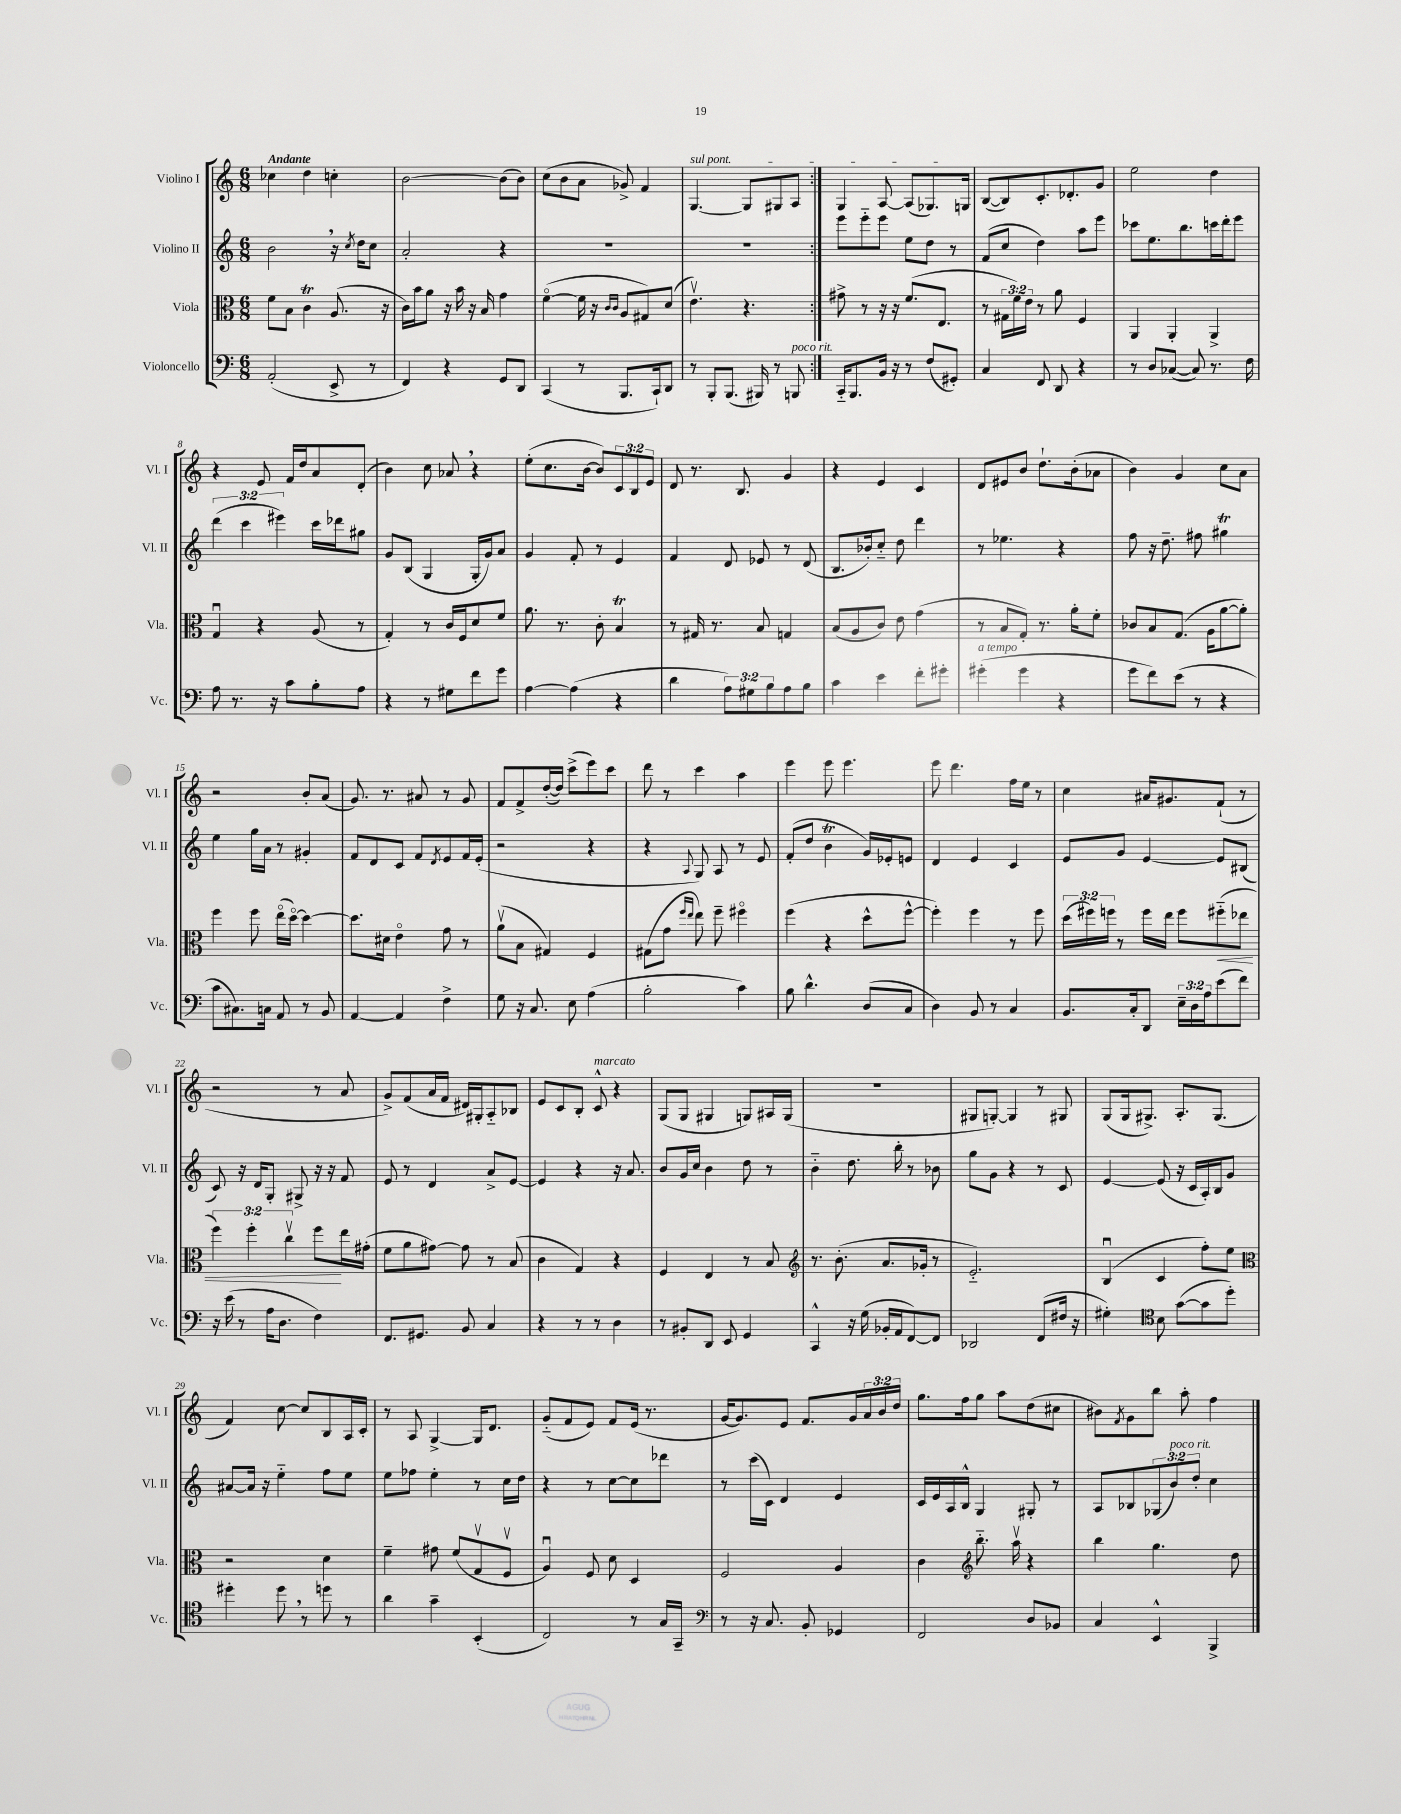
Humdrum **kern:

**kern	**kern	**dynam	**kern	**kern
*part4	*part3	*part3	*part2	*part1
*staff4	*staff3	*staff3	*staff2	*staff1
*I"Violoncello	*I"Viola	*	*I"Violino II	*I"Violino I
*I'Vc.	*I'Vla.	*	*I'Vl. II	*I'Vl. I
*clefF4	*clefC3	*	*clefG2	*clefG2
*k[]	*k[]	*	*k[]	*k[]
*M6/8	*M6/8	*	*M6/8	*M6/8
=1	=1	=1	=1	=1
!	!	!	!	!LO:TX:a:B:t=Andante
(2AA'/	8f\L	.	2b,\	4cc-X\
.	8B\J	.	.	.
.	4cT\	.	.	4dd\
8EE^/	(8.A/	.	16r	4ccn'\
.	.	.	8qcc/	.
.	.	.	16dd\KL	.
8r	.	.	8cc\J	.
.	16r	.	.	.
=2	=2	=2	=2	=2
4FF/)	16c\LL)	.	2a'/	[2b\
.	16b\J	.	.	.
.	8a\J	.	.	.
4r	16r	.	.	.
.	16b\	.	.	.
.	16r	.	.	.
.	16B/	.	.	.
8GG/L	4g\	.	4r	(8b\L]
8DD/J	.	.	.	8b\J)
=3	=3	=3	=3	=3
(4CC/	([4f\	.	2.r	(8cc\L
.	.	.	.	8b\
8r	16f\]	.	.	8a\J
.	16r	.	.	.
.	16qqc/LL	.	.	.
.	16qqc/JJ	.	.	.
8.BBB/L	8A/L	.	.	8g-X^/)
.	8G#X/)	.	.	4f/
16CC`/k)	.	.	.	.
8DD/J	(8d/J	.	.	.
=4	=4	=4	=4	=4
!	!	!	!	!LO:TX:a:i:t=sul pont.
8r	4.ev\)	.	2.r	[4.G/
8BBB'/L	.	.	.	.
(8.BBB/J	.	.	.	.
.	4.r	.	.	8G/L]
16BBB#X/)	.	.	.	.
8r	.	.	.	8G#X/
!LO:TX:a:i:t=poco rit.	!	!	!	!
8BBBn/	.	.	.	8A/J
=5:|!	=5:|!	=5:|!	=5:|!	=5:|!
16CC/KL	8g#X^\	.	8eee\L	4G/
8.BBB/	.	.	.	.
.	8r	.	8eee\	.
16BB/Jk	16r	.	8eee\J	[8A/
16r	16r	.	.	.
8r	(8.f/L	.	8ee\L	(8A/L]
(8F/L	.	.	8dd\J	8.G-X/)
.	8.E/J	.	.	.
8GG#X'/J)	.	.	8r	.
.	.	.	.	16Gn/Jk
=6	=6	=6	=6	=6
4C/	8r	.	(8f/L	([8B/L
.	24G#X\LL	.	8cc/J	8B/])
.	24f\)	.	.	.
.	24e\JJ	.	.	.
8FF/	8r	.	4dd\)	8.c'/
8DD/	8a\	.	.	.
.	.	.	.	8.d-X'/
4r	4F/	.	8aa\L	.
.	.	.	8eee\J	8g/J
=7	=7	=7	=7	=7
8r	4AA/	.	8ccc-X\L	2ee\
8D/L	.	.	8.ee\	.
([8C-X/J	4AA'/	.	.	.
.	.	.	8.bb\	.
8C-/])	.	.	.	.
8.r	4AA^/	.	16cccn\L	4dd\
.	.	.	16ddd'\J	.
.	.	.	8eee\J	.
16F\	.	.	.	.
!!LO:LB:g=z
=8	=8	=8	=8	=8
8A\	4Gu/	.	(6ddd\	4r
8.r	.	.	.	.
.	.	.	6ccc\	.
.	4r	.	.	8e/
16r	.	.	.	.
.	.	.	6eee#X\)	.
8c\L	.	.	.	16f/LL
.	.	.	.	16dd/J
8B'\	(8A/	.	16ccc\LL	8a/
.	.	.	16ddd-X\J	.
8A\J	8r	.	8gg#X\J	(8d'/J
=9	=9	=9	=9	=9
4r	4G'/)	.	8g/L	4b\)
.	.	.	(8B/J	.
8r	8r	.	4G/	8cc\
8G#X\L	16c/LL	.	.	8a-X,/
.	16F/J	.	.	.
8f\	8d/	.	16G'/LL	4r
.	.	.	16g/J)	.
8g\J	8f/J	.	8a/J	.
=10	=10	=10	=10	=10
[4A\	8.a\	.	4g/	(8ee'\L
.	.	.	.	8.cc\
.	8.r	.	.	.
(4A\]	.	.	8f'/	.
.	.	.	.	[16b\Jk
.	8c'\	.	8r	8b/L])
4r	4Bt/	.	4e/	12c/
.	.	.	.	12B/
.	.	.	.	12e/J
=11	=11	=11	=11	=11
4d\	8r	.	4f/	8d/
.	16G#X/	.	.	8.r
.	8.r	.	.	.
12A\L)	.	.	8d/	.
.	.	.	.	8.B/
12G#X\	.	.	.	.
.	8B/	.	8e-X/	.
12B\	.	.	.	.
8A\	4Gn/	.	8r	4g/
8B\J	.	.	(8d/	.
=12	=12	=12	=12	=12
4c\	(8B/L	.	8.B/L	4r
.	8A/	.	.	.
.	.	.	16b-X'/k)	.
4e\	8c/J)	.	8cc/J	4e/
.	8e\	.	8dd\	.
8f'\L	(4g\	.	4ddd\	4c/
8g#X'\J	.	.	.	.
=13	=13	=13	=13	=13
!LO:TX:a:i:t=a tempo	!	!	!	!
(4g#X'\	8r	.	8r	8d/L
.	8B/L	.	4.ee-X\	8e#X/
4g#\	8G'/J)	.	.	8b/J
.	8.r	.	.	8.dd`\L
4r	.	.	4r	.
.	16a'\KL	.	.	(16b'\k
.	8f'\J	.	.	8a-X\J
=14	=14	=14	=14	=14
8g\L	8c-X/L	.	8ff\	4b\)
8f\)	8B/	.	16r	.
.	.	.	8.dd~\	.
(8e\J	(8.G/J	.	.	4g/
8r	.	.	8ff#X\	.
.	16A\KL	.	.	.
4r	[8a\	.	4gg#Xt\	8cc\L
.	8a'\J])	.	.	8a\J
!!LO:LB:g=z
=15	=15	=15	=15	=15
8c\L	4ff\	.	4ee\	2r
8.C#X\)	.	.	.	.
.	8ff\	.	16gg\LL	.
16Cn\Jk	.	.	16a\JJ	.
8AA/	(16ee\LL	.	8r	.
.	[16dd\JJ)	.	.	.
8r	4dd\_	.	4g#X'/	8b'/L
8BB/	.	.	.	(8a/J
=16	=16	=16	=16	=16
[4AA/	8.dd\L]	.	8f/L	8.g/)
.	.	.	8d/	.
.	16d#X\Jk	.	.	8.r
4AA/]	4e\	.	8c/J	.
.	.	.	8f/L	8a#X/
.	.	.	8qd/	.
4F^\	8g\	.	8e/	8r
.	8r	.	16f/L	8g/
.	.	.	(16e'/JJ	.
=17	=17	=17	=17	=17
8G\	(8av\L	.	2r	8f/L
16r	8B\J	.	.	8f^/
8.C/	.	.	.	.
.	4G#X/)	.	.	([16dd'/L
.	.	.	.	16dd/JJ])
8E\	.	.	.	(8ccc^\L
(4A\	4F/	.	4r	8eee\)
.	.	.	.	8ccc\J
=18	=18	=18	=18	=18
2B'\	(8G#X\L	.	4r	8ddd\
.	8g\J	.	.	8r
.	16qqff/LL	.	.	.
.	16qqee/JJ	.	8qqA/	.
.	8ee\)	.	8G/)	4ccc\
.	8ff~\	.	8A/	.
4c\)	4ff#X\	.	8r	4aa\
.	.	.	8e/	.
=19	=19	=19	=19	=19
8B\	(4ff\	.	(8f'/L	4eee\
4.d^^\	.	.	8dd/J	.
.	4r	.	4bt\	8eee\
.	.	.	.	4.eee\
(8D/L	8dd^^\L	.	16g/LL)	.
.	.	.	16e-X'/J	.
8C/J	[8ff^^\J	.	8en/J	.
=20	=20	=20	=20	=20
4D\)	4ff'\])	.	4d/	8eee\
.	.	.	.	4.ddd\
8BB/	4ff\	.	4e/	.
8r	.	.	.	.
4C/	8r	.	4c/	16ff\LL
.	.	.	.	16ee\JJ
.	8ff\	.	.	8r
=21	=21	=21	=21	=21
8.BB/L	(24dd\LL	.	8e/L	4cc\
.	24ff#X\)	.	.	.
.	24ffn\JJ	.	.	.
.	8r	.	8g/J	.
16C'/k	.	.	.	.
8DD/J	16ff\LL	.	[4e/	16a#X/KL
.	16ee\JJ	.	.	8.g#X/
24E~\LL	8ff\L	.	.	.
24D\	.	.	.	.
24A\J	.	.	.	.
!	!	!LO:HP:b	!	!
(8e\	(8ff#X\	<	8e/L]	(8f`/J
8f\J)	8ee-X\J	.	(8B#X/J	8r
!!LO:LB:g=z
=22	=22	=22	=22	=22
16r	6ff\)	.	8c/)	2r
(16e\	.	.	.	.
8r	.	.	16r	.
.	6ff'\	.	.	.
.	.	.	16d/KL	.
16A\KL	.	.	8G'/J	.
8.D\J	.	.	.	.
.	6ccv\	.	.	.
.	.	.	8G#X^/	.
4F\)	8ff\L	.	16r	8r
.	.	.	16r	.
.	16ee\L	[	8f/	8a/
.	(16g#X'\JJ	.	.	.
=23	=23	=23	=23	=23
8.FF/L	8f\L	.	8e/	8g^/L)
.	8a\	.	8r	(8f/
8.GG#X/J	.	.	.	.
.	[8g#X\J)	.	4d/	16a/L
.	.	.	.	16f/JJ
8BB/	8g#\]	.	.	16d#X/LL)
.	.	.	.	16G#X'/J
4C/	8r	.	8a^/L	8A/
.	(8B/	.	[8e/J	8B-X/J
=24	=24	=24	=24	=24
4r	4c\	.	4e/]	8e/L
.	.	.	.	8c/
8r	4G/)	.	4r	8B'/J
!	!	!	!	!LO:TX:a:i:t=marcato
8r	.	.	.	8c^^/
4D\	4r	.	16r	4r
.	.	.	8.a/	.
=25	=25	=25	=25	=25
8r	4F/	.	8b/L	(8G/L
8BB#X'/L	.	.	16g/L	8G/J
.	.	.	16cc/JJ	.
8DD/J	4E/	.	4b\	4G#X/
8EE/	.	.	.	.
4GG/	8r	.	8dd\	8Gn/L)
.	8B/	.	8r	16A#X/L
.	.	.	.	(16G/JJ
=26	=26	=26	=26	=26
*	*clefG2	*	*	*
4CC^^/	8.r	.	4b\	2.r
.	(8.b'\	.	.	.
16r	.	.	8.dd\	.
(16G\	.	.	.	.
16BB-X'/LL	8.a/L	.	.	.
16AA/J	.	.	16bb'\	.
[8FF/)	.	.	8r	.
.	16g-X'/Jk	.	.	.
8FF/J]	8r	.	8b-X\	.
=27	=27	=27	=27	=27
2DD-X/	2.e/)	.	8gg\L	8G#X/L
.	.	.	8g\J	[8Gn'/J)
.	.	.	4r	4G/]
(8FF/L	.	.	8r	8r
16F#X/Jk	.	.	8c/	8G#X/
16r	.	.	.	.
=28	=28	=28	=28	=28
4G#X'\)	(4Bu/	.	[4e/	(8G/L
.	.	.	.	16G/k
.	.	.	.	8.G#X^/J)
*clefC4	*	*	*	*
8B\	4c/	.	(8e/]	.
([8g\L	.	.	16r	8.A'/L
.	.	.	16c/LL	.
8g\]	8ff'\L)	.	16A'/)	.
.	.	.	16B/J	(8.G#/J
8dd'\J)	8ee\J	.	8g/J	.
!!LO:LB:g=z
=29	=29	=29	=29	=29
*	*clefC3	*	*	*
4dd#X'\	2r	.	[8a#X/L	4f/)
.	.	.	16a#/Jk]	.
.	.	.	16r	.
8dd#,\	.	.	4ee\	[8cc\
8r	.	.	.	8cc/L]
8ddn\	4d\	.	8ff\L	8B/
8r	.	.	8ee\J	16A/L
.	.	.	.	16c'/JJ
=30	=30	=30	=30	=30
4a\	4f~\	.	8ee\L	8r
.	.	.	8ff-X\J	8A/
4g~\	8g#X\	.	4ee'\	[4G^/
.	(8f/L	.	.	.
(4BB'/	8Gv/	.	8r	16G/KL]
.	.	.	.	8.d/J
.	8Fv/J	.	16cc\LL	.
.	.	.	16dd\JJ	.
=31	=31	=31	=31	=31
2C/)	4Au/)	.	4r	(8g/L
.	.	.	.	8f/
.	8F/	.	8r	8e/J)
.	8d\	.	[8cc\L	8f/L
8r	4D/	.	8cc\]	(16e/Jk
.	.	.	.	8.r
16G/LL	.	.	8ddd-X\J	.
16GG~/JJ	.	.	.	.
=32	=32	=32	=32	=32
*clefF4	*	*	*	*
8r	2F/	.	8r	[16g/KL
.	.	.	.	8.g/])
16r	.	.	(16ccc\LL	.
8.C/	.	.	16c\JJ)	.
.	.	.	4d/	8e/J
8BB'/	.	.	.	8.f/L
4GG-X/	4A/	.	4e/	.
.	.	.	.	16g/L
.	.	.	.	24a/
.	.	.	.	24b/
.	.	.	.	24dd/JJ
=33	=33	=33	=33	=33
2FF/	4c\	.	16c/LL	8.gg\L
.	.	.	16e/	.
.	.	.	16A/	.
.	.	.	16B^^/JJ	16ff\k
*	*clefG2	*	*	*
.	8.bb\	.	4G/	8gg\J
.	.	.	.	8aa\L
.	16aav\	.	.	.
8D/L	4r	.	8G#X'/	(8dd\
8BB-X/J	.	.	8r	8cc#X\J
=34	=34	=34	=34	=34
4C/	4bb\	.	8A/L	8b#X\L)
.	.	.	.	8qf/
.	.	.	8B-X/	8g\
4EE^^/	4.gg\	.	(12G-X/	8bb\J
!	!	!	!LO:TX:a:i:t=poco rit.	!
.	.	.	12b/)	.
.	.	.	.	8aa'\
.	.	.	12dd'/J	.
4BBB^/	.	.	4cc\	4ff\
.	8dd\	.	.	.
==	==	==	==	==
*-	*-	*-	*-	*-
